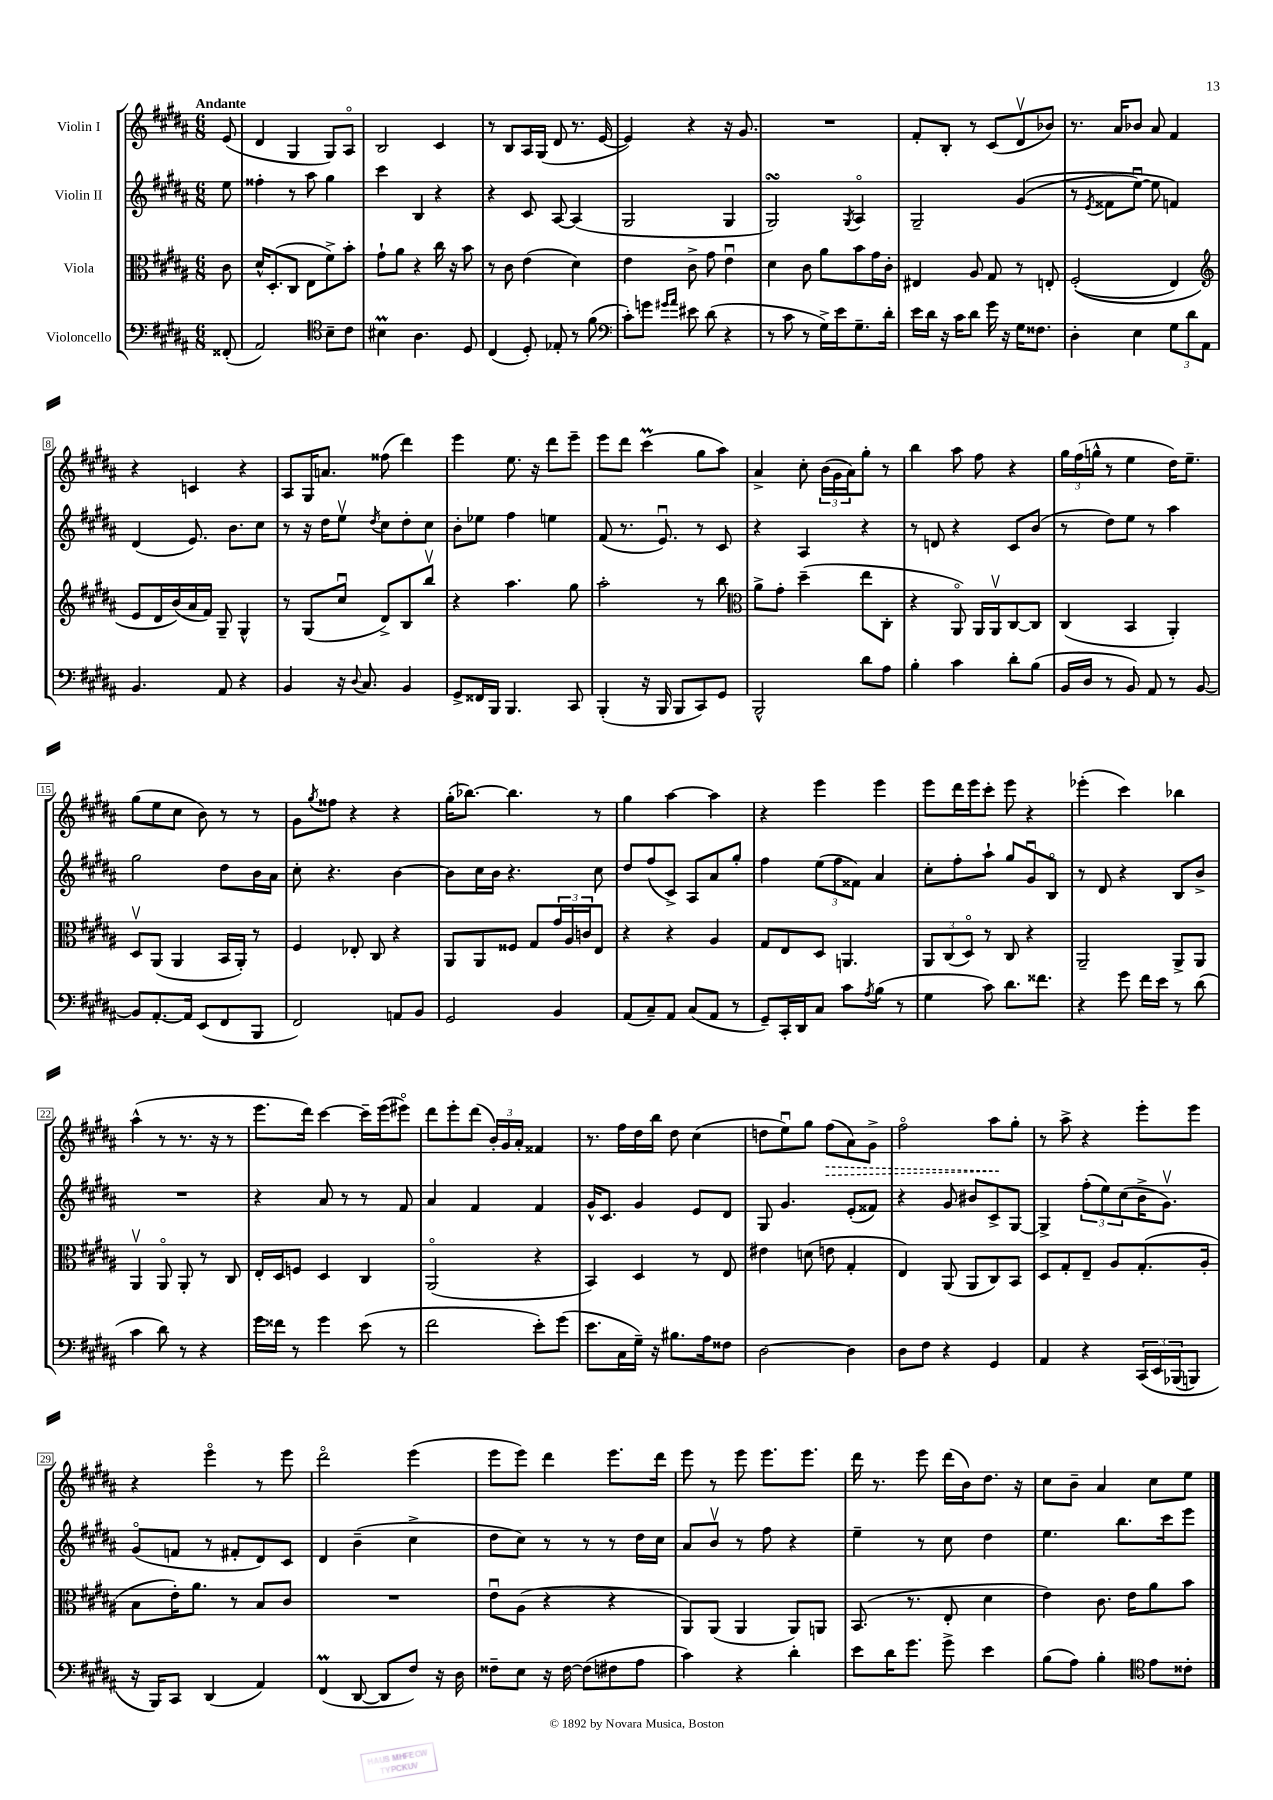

**kern	**kern	**kern	**kern	**dynam
*part4	*part3	*part2	*part1	*part1
*staff4	*staff3	*staff2	*staff1	*staff1
*I"Violoncello	*I"Viola	*I"Violin II	*I"Violin I	*
*clefF4	*clefC3	*clefG2	*clefG2	*
*k[f#c#g#d#a#]	*k[f#c#g#d#a#]	*k[f#c#g#d#a#]	*k[f#c#g#d#a#]	*
*M6/8	*M6/8	*M6/8	*M6/8	*
=	=	=	=	=
!	!	!	!LO:TX:a:B:t=Andante	!
(8FF##X'/	8c#\	8ee\	(8e/	.
=1	=1	=1	=1	=1
2AA#/)	16d#^^/KL	4ff##X'\	4d#/	.
.	(8.D#'/	.	.	.
.	8C#/J	8r	4G#/	.
.	8E\L	8aa#\	.	.
*clefC4	*	*	*	*
8B~\L	8f#^\)	4gg#\	8G#/L)	.
8c#\J	8b'\J	.	8A#/J	.
=2	=2	=2	=2	=2
4B#Xm\	8g#`\L	4ccc#\	2B/	.
.	8a#\J	.	.	.
4.A#\	4r	4B/	.	.
.	16cc#\	4r	4c#/	.
.	16r	.	.	.
8D#/	8b\	.	.	.
=3	=3	=3	=3	=3
(4C#/	8r	4r	8r	.
.	8c#\	.	8B/L	.
8D#'/)	(4e\	8c#/	16A#/L	.
.	.	.	(16G#/JJ	.
8E-X'/	.	[8A#/	8d#/	.
8r	4d#\)	(4A#/]	8.r	.
(8f#\	.	.	.	.
.	.	.	[16e/	.
=4	=4	=4	=4	=4
*clefF4	*	*	*	*
8c#'\L)	4e\	2G#/	4e/])	.
8gn\J	.	.	.	.
16qqg#X/LL	.	.	.	.
16qqa#/JJ	.	.	.	.
8e#X\	8c#^\	.	4r	.
(8d#\	8g#\	.	.	.
4r	4eu\	4G#/	16r	.
.	.	.	8.g#/	.
=5	=5	=5	=5	=5
8r	4d#\	2G#sSSS/)	2.r	.
8c#\	.	.	.	.
8r	8c#\	.	.	.
16G#^\LL)	8a#\L	.	.	.
16e\J	.	.	.	.
.	.	8qG#/	.	.
8.G#~\	8b\	4A#/	.	.
.	16g#\L	.	.	.
16d#'\Jk	16c#'\JJ	.	.	.
=6	=6	=6	=6	=6
16e\LL	4E#X/	2G#~/	8f#'/L	.
16d#\JJ	.	.	.	.
16r	.	.	8B'/J	.
16c#\KL	.	.	.	.
8d#\J	8A#/	.	8r	.
16g#\	8G#/	.	(8c#/L	.
16r	.	.	.	.
16G#\KL	8r	((4g#/	8d#v/	.
8.F##X\J	.	.	.	.
.	8En'/	.	8b-X/J)	.
=7	=7	=7	=7	=7
4D#'\	((2F#'/	8r	8.r	.
.	.	8qe/	.	.
.	.	8f##X\L	.	.
.	.	.	16a#/KL	.
4E\	.	[8eeu\J)	8b-X/J	.
.	.	8ee\]	8a#/	.
12G#\L	4E/)	4fn/)	4f#/	.
12d#\	.	.	.	.
12AA#\J	.	.	.	.
!!LO:LB:g=z
=8	=8	=8	=8	=8
*	*clefG2	*	*	*
4.BB/	8e/L	(4d#/	4r	.
.	16d#/L	.	.	.
.	(16b/)	.	.	.
.	16a#/	8.e/)	4cn/	.
.	16f#/JJ)	.	.	.
8AA#/	8G#~/	.	.	.
.	.	8.b\L	.	.
4r	4G#^^/	.	4r	.
.	.	8cc#\J	.	.
=9	=9	=9	=9	=9
4BB/	8r	8r	8A#/L	.
.	(8G#/L	16r	16G#/K	.
.	.	16dd#\KL	8.an/J	.
16r	8cc#u/J	8eev\J	.	.
8qqD#/	.	.	.	.
8.C#/	.	.	.	.
.	.	8qdd#/	.	.
.	8d#^/L)	8cc#\L	(8ff##X\	.
4BB/	8B/	8dd#'\	4ddd#\)	.
.	8bbv/J	8cc#\J	.	.
=10	=10	=10	=10	=10
8GG#^/L	4r	8b'\L	4eee\	.
16FF##X/L	.	8ee-X\J	.	.
16BBB/JJ	.	.	.	.
4.BBB/	4.aa#\	4ff#\	8.ee\	.
.	.	.	16r	.
.	.	4een\	8ddd#\L	.
8CC#/	8gg#\	.	8eee~\J	.
=11	=11	=11	=11	=11
(4BBB'/	2aa#'\	(8f#/	8eee\L	.
.	.	8.r	8ddd#\J	.
16r	.	.	(4ccc#M\	.
16BBB/	.	8.eu/)	.	.
8BBB/L	.	.	.	.
8CC#/)	8r	8r	8gg#\L	.
8GG#/J	8bb\	8c#/	8aa#\J)	.
=12	=12	=12	=12	=12
*	*clefC3	*	*	*
2BBB^^/	8a#^\L	4r	4a#^/	.
.	8g#'\J	.	.	.
.	(4dd#~\	4A#/	8cc#'\	.
.	.	.	(24b\LL	.
.	.	.	24g#\	.
.	.	.	24a#\J)	.
8d#\L	8ee\L	4r	8gg#'\J	.
8A#\J	8C#'\J	.	8r	.
=13	=13	=13	=13	=13
4B'\	4r	8r	4bb\	.
.	.	8dn/	.	.
4c#\	8AA#/)	4r	8aa#\	.
.	16AA#/LL	.	8ff#\	.
.	16AA#v/J	.	.	.
8d#'\L	[8C#/	8c#/L	4r	.
(8B\J	8C#/J]	(8b/J	.	.
=14	=14	=14	=14	=14
16BB/LL	(4C#/	8r	24gg#\LL	.
.	.	.	(24ff#\	.
16D#/JJ	.	.	.	.
.	.	.	24ggn^^\JJ	.
8r	.	8dd#\L)	8r	.
8BB/)	4BB/	8ee\J	4ee\	.
8AA#/	.	8r	.	.
8r	4AA#'/)	4aa#\	16dd#\KL)	.
.	.	.	8.ee~\J	.
[8BB/	.	.	.	.
!!LO:LB:g=z
=15	=15	=15	=15	=15
8BB/L]	8D#v/L	2gg#\	(8gg#\L	.
[8.AA#'/	(8AA#/J	.	8ee\	.
.	4AA#/	.	8cc#\J	.
16AA#/Jk]	.	.	.	.
(8EE/L	.	.	8b\)	.
8FF#/	16BB/LL	8dd#\L	8r	.
.	16AA#'/JJ)	.	.	.
8BBB/J	8r	16b\L	8r	.
.	.	16a#\JJ	.	.
=16	=16	=16	=16	=16
2FF#/)	4F#/	8cc#'\	8g#\L	.
.	.	.	8qgg#/	.
.	.	4.r	8ff##X\J	.
.	8E-X'/	.	4r	.
.	8C#/	.	.	.
8AAn/L	4r	[4b\	4r	.
8BB/J	.	.	.	.
=17	=17	=17	=17	=17
2GG#/	8AA#/L	8b\L]	(16gg#'\KL	.
.	.	.	[8.bb-X\J)	.
.	8AA#/	16cc#\L	.	.
.	.	16b\JJ	.	.
.	8F##X/J	4.r	4.bb-\]	.
.	8G#/L	.	.	.
4BB/	24g#/L	.	.	.
.	24A#/	.	.	.
.	24cn/J	.	.	.
.	8E/J	8cc#\	8r	.
=18	=18	=18	=18	=18
(8AA#/L	4r	8dd#/L	4gg#\	.
8C#~/)	.	(8ff#/	.	.
8AA#/J	4r	8c#^/J)	[4aa#\	.
(8C#/L	.	8A#/L	.	.
8AA#/J	4A#/	8a#/	4aa#\]	.
8r	.	8gg#'/J	.	.
=19	=19	=19	=19	=19
8GG#~/L)	8G#/L	4ff#\	4r	.
16CC#'/L	8E/	.	.	.
16DD#/J	.	.	.	.
8C#/J	8D#/J	(12ee\L	4eee\	.
.	.	12ff#\	.	.
8c#\L	4.AAn/	.	.	.
.	.	12f##X\J)	.	.
8qA#/	.	.	.	.
(8B\J	.	4a#/	4eee\	.
8r	.	.	.	.
=20	=20	=20	=20	=20
4G#\	12AA#/L	8cc#'\L	8eee\L	.
.	(12C#/	.	.	.
.	.	8ff#'\	16ddd#\L	.
.	12D#/J)	.	.	.
.	.	.	16eee\J	.
8c#\)	8r	8aa#`\J	8ccc#'\J	.
8.d#\L	8C#/	8gg#/L	8eee\	.
.	4r	8g#u/	4r	.
8.f##X\J	.	.	.	.
.	.	8B/J	.	.
=21	=21	=21	=21	=21
4r	2AA#~/	8r	(4eee-X'\	.
.	.	8d#/	.	.
8g#\	.	4r	4ccc#\)	.
16f#\LL	.	.	.	.
16e\JJ	.	.	.	.
8r	8AA#^/L	8B/L	4bb-X\	.
(8d#\	8AA#/J	8b^/J	.	.
!!LO:LB:g=z
=22	=22	=22	=22	=22
4c#\	4AA#v/	2.r	(4aa#^^\	.
8d#\)	8AA#/	.	8r	.
8r	8AA#'/	.	8.r	.
4r	8r	.	.	.
.	.	.	16r	.
.	8C#/	.	8r	.
=23	=23	=23	=23	=23
16g#\LL	16E'/LL	4r	8.eee\L	.
16f##X\JJ	16D#/J	.	.	.
8r	8Fn/J	.	.	.
.	.	.	16ddd#\Jk)	.
4g#\	4D#/	8a#/	[4ccc#\	.
.	.	8r	.	.
(8e\	4C#/	8r	16ccc#~\LL]	.
.	.	.	(16eee\J	.
8r	.	8f#/	8eee#X\J)	.
=24	=24	=24	=24	=24
2f#\	(2AA#/	4a#/	8ddd#\L	.
.	.	.	8eee'\	.
.	.	4f#/	(8ddd#\J	.
.	.	.	24b'/LL)	.
.	.	.	24g#/	.
.	.	.	24a#'/JJ	.
8e'\L)	4r	4f#/	4f##X/	.
(8g#\J	.	.	.	.
=25	=25	=25	=25	=25
8.e\L	4BB/)	16g#^^/KL	8.r	.
.	.	8.c#/J	.	.
16C#\L	.	.	16ff#\LL	.
16G#~\JJ)	4D#/	4g#/	16dd#\	.
16r	.	.	16bb\JJ	.
8.B#X\L	.	.	8dd#\	.
.	8r	8e/L	(4cc#\	.
16A#\k	.	.	.	.
8F##X\J	8E/	8d#/J	.	.
=26	=26	=26	=26	=26
[2D#\	4e#X\	8G#/	8ddn\L	.
.	.	4.g#/	8eeu\)	.
.	(8dn\	.	8gg#\J	.
!	!	!	!	!LO:HP:b
.	8en\	.	(8ff#\L	>
4D#\]	4G#'/	(8e'/L	8a#\)	.
.	.	8f##X/J)	8g#^\J	.
=27	=27	=27	=27	=27
8D#\L	4E/)	4r	2ff#\	.
8F#\J	.	.	.	.
4r	(8AA#/	8g#/	.	.
.	8AA#/L	8b#X/L	.	.
4GG#/	8C#/)	8c#^/	8aa#\L	.
.	8BB/J	[8G#/J	8gg#'\J	]
=28	=28	=28	=28	=28
4AA#/	8D#/L	4G#^/]	8r	.
.	8G#'/	.	8aa#^\	.
4r	8E~/J	(12ff#'\L	4r	.
.	.	12ee\)	.	.
.	8A#/L	.	.	.
.	.	(12cc#\	.	.
(24CC#/LL	(8.G#'/	16b^\K	8eee'\L	.
24EE/	.	.	.	.
.	.	8.g#v\J)	.	.
(24BBB-X/J	.	.	.	.
8BBBn/J)	.	.	8eee\J	.
.	16A#'/Jk	.	.	.
!!LO:LB:g=z
=29	=29	=29	=29	=29
16r	8B\L	(8g#/L	4r	.
16BBB/KL)	.	.	.	.
8CC#/J	16e'\K)	8fn/J	.	.
.	8.a#\J	.	.	.
(4DD#/	.	8r	4eee\	.
.	8r	8f#X'/L	.	.
4AA#/)	8B/L	8d#/)	8r	.
.	8c#/J	8c#/J	8eee\	.
=30	=30	=30	=30	=30
(4FF#M/	2.r	4d#/	2ddd#\	.
[8DD#/	.	(4b~\	.	.
8DD#/L]	.	.	.	.
8F#/J)	.	4cc#^\	(4eee\	.
16r	.	.	.	.
16D#\	.	.	.	.
=31	=31	=31	=31	=31
8F##X~\L	8eu\L	8dd#\L	8eee\L	.
8E\J	(8A#\J	8cc#\J)	8eee\J)	.
16r	4r	8r	4ddd#\	.
[16F##\	.	.	.	.
(8F##\L]	.	8r	.	.
8F#X\	4r	8r	8.eee\L	.
8A#\J	.	16dd#\LL	.	.
.	.	16cc#\JJ	16ddd#\Jk	.
=32	=32	=32	=32	=32
4c#\)	8AA#/L)	8a#/L	8eee\	.
.	(8AA#/J	8bv/J	8r	.
4r	4AA#/	8r	8eee\	.
.	.	8ff#\	8.eee\L	.
4d#'\	8AA#/L)	4r	.	.
.	.	.	8.eee\J	.
.	8AAn/J	.	.	.
=33	=33	=33	=33	=33
8e\L	(8.BB/	4ee~\	16ddd#\	.
.	.	.	8.r	.
16d#\K	.	.	.	.
8.g#\J	8.r	.	.	.
.	.	8r	8eee\	.
8g#^\	8E'/	8cc#\	(16ddd#\LL	.
.	.	.	16b\J)	.
4e\	4d#\	4dd#\	8.dd#\J	.
.	.	.	16r	.
=34	=34	=34	=34	=34
(8B\L	4e\)	4.ee\	8cc#\L	.
8A#\J)	.	.	8b~\J	.
4B'\	8.c#\	.	4a#/	.
.	.	8.bb\L	.	.
.	16e\KL	.	.	.
*clefC4	*	*	*	*
8e\L	8a#\	.	8cc#\L	.
.	.	16ccc#\k	.	.
8c##X'\J	8b\J	8eee\J	8ee\J	.
==	==	==	==	==
*-	*-	*-	*-	*-
